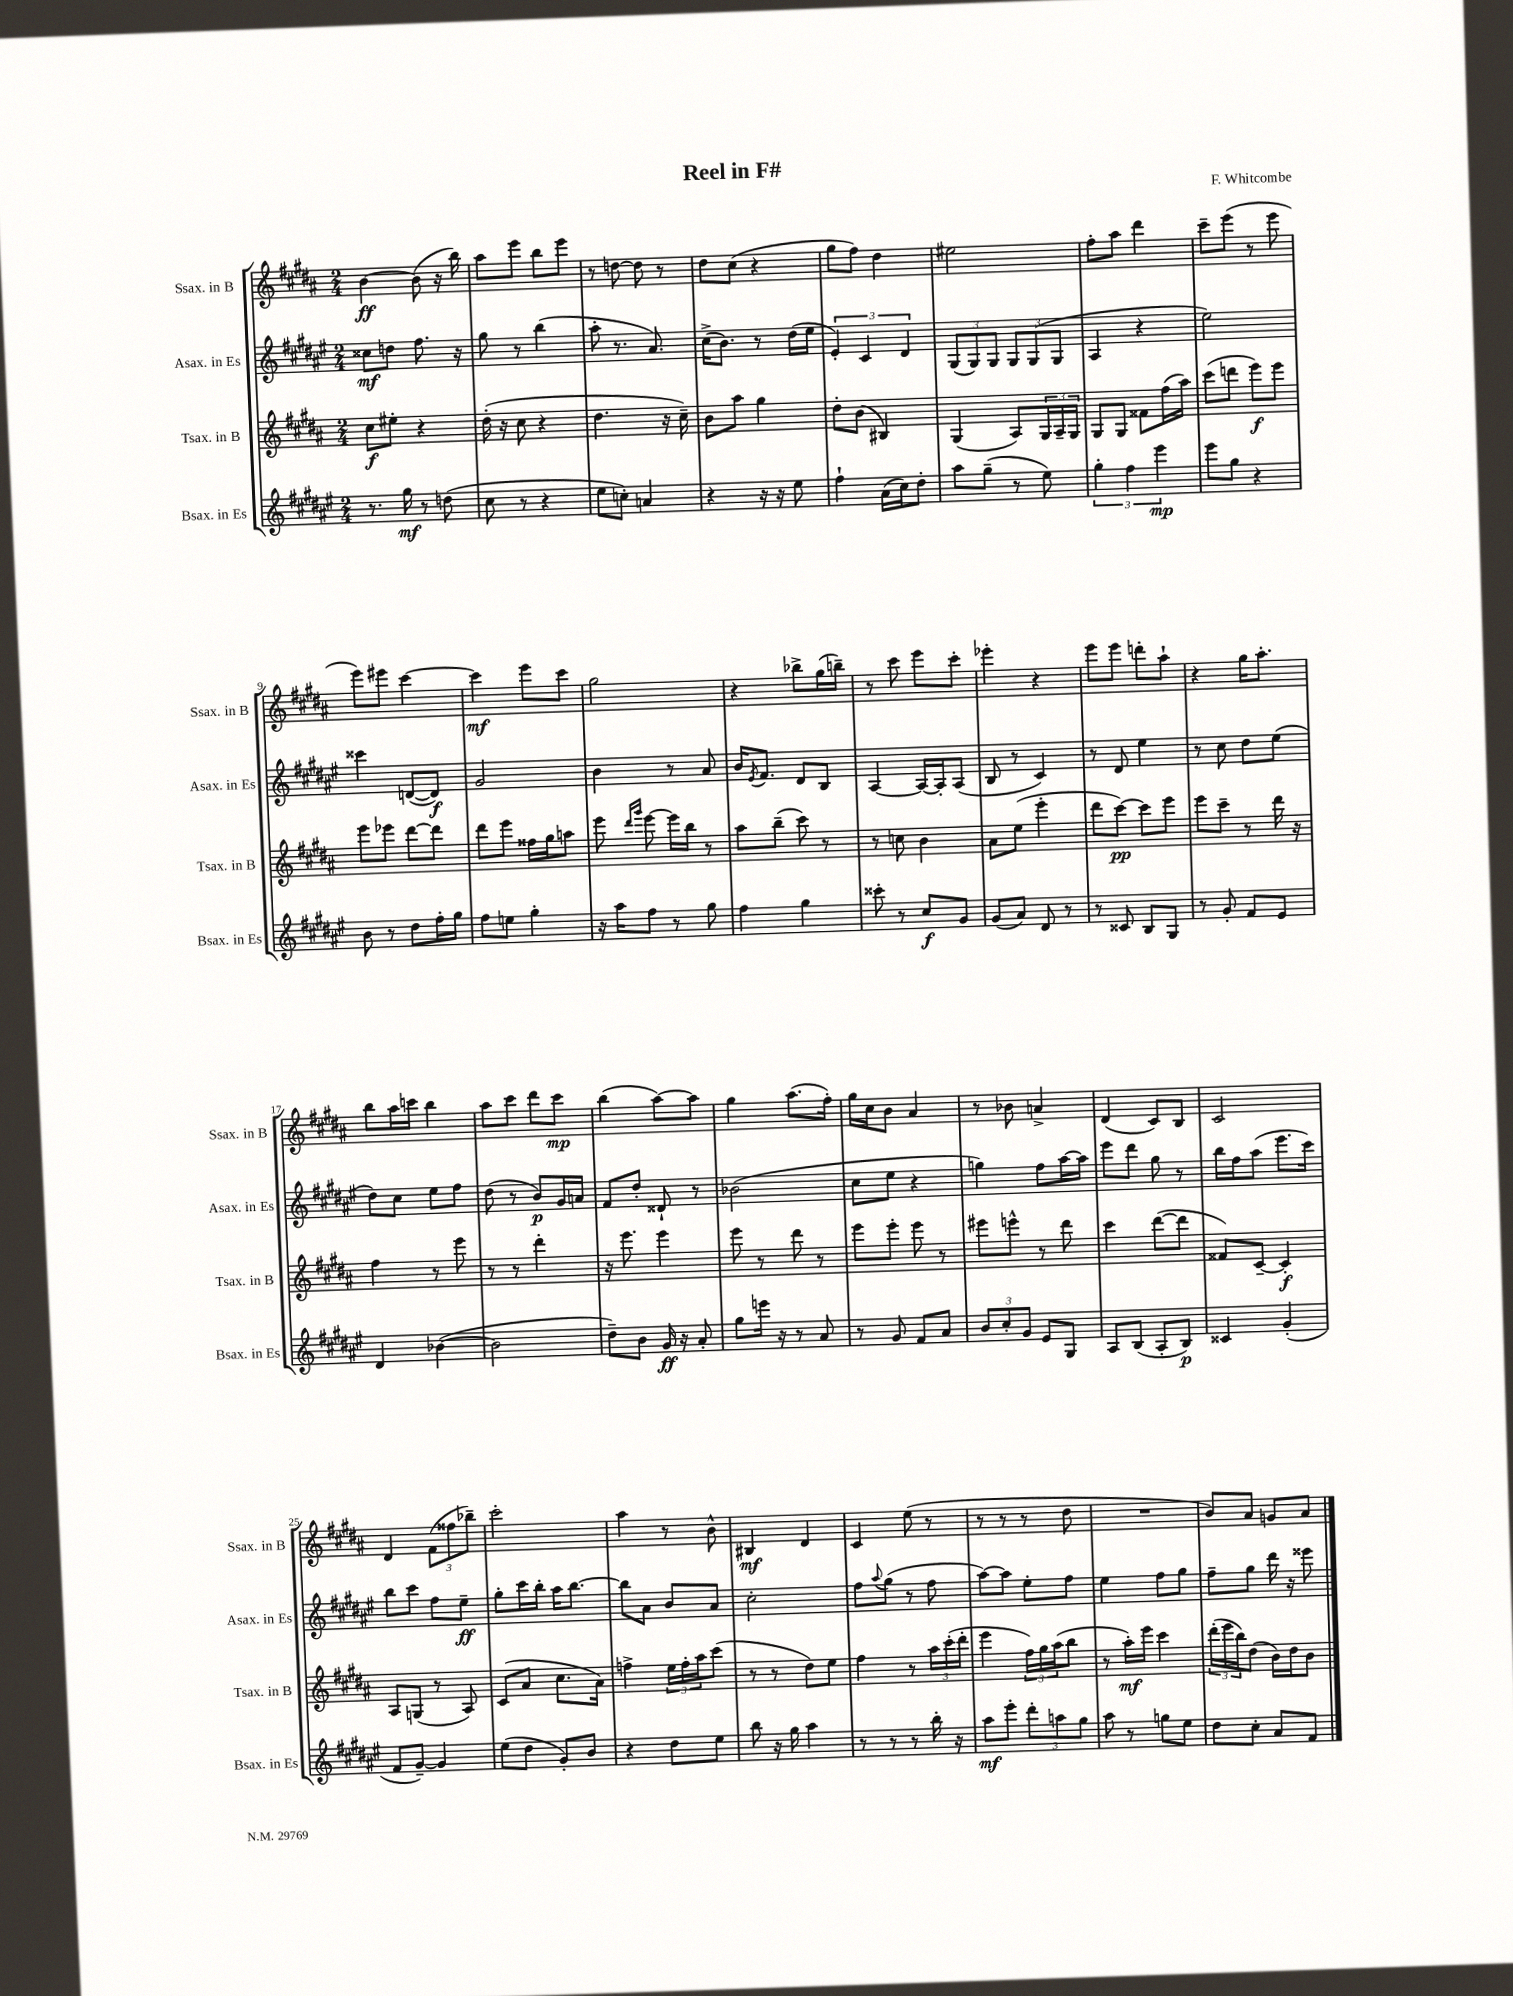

**kern	**dynam	**kern	**dynam	**kern	**dynam	**kern	**dynam
*part4	*part4	*part3	*part3	*part2	*part2	*part1	*part1
*staff4	*staff4	*staff3	*staff3	*staff2	*staff2	*staff1	*staff1
*I"Bsax. in Es	*	*I"Tsax. in B	*	*I"Asax. in Es	*	*I"Ssax. in B	*
*I'Bsax. in Es	*	*I'Tsax. in B	*	*I'Asax. in Es	*	*I'Ssax. in B	*
*clefG2	*	*clefG2	*	*clefG2	*	*clefG2	*
*k[f#c#g#d#a#e#]	*	*k[f#c#g#d#a#]	*	*k[f#c#g#d#a#e#]	*	*k[f#c#g#d#a#]	*
*M2/4	*	*M2/4	*	*M2/4	*	*M2/4	*
=1	=1	=1	=1	=1	=1	=1	=1
8.r	.	8cc#\L	f	8cc##X\L	mf	[4b\	ff
.	.	8ee#X'\J	.	8ddn\J	.	.	.
16gg#\	mf	.	.	.	.	.	.
8r	.	4r	.	8.ff#\	.	(8b\]	.
(8ddn\	.	.	.	.	.	16r	.
.	.	.	.	16r	.	16bb\)	.
=2	=2	=2	=2	=2	=2	=2	=2
8cc#\	.	(16dd#'\	.	8gg#\	.	8aa#\L	.
.	.	16r	.	.	.	.	.
8r	.	8cc#\	.	8r	.	8eee\J	.
4r	.	4r	.	(4bb\	.	8bb\L	.
.	.	.	.	.	.	8eee\J	.
=3	=3	=3	=3	=3	=3	=3	=3
8ee#\L	.	4.dd#\	.	8aa#'\	.	8r	.
8ccn'\J)	.	.	.	8.r	.	[8ddn\	.
4an/	.	.	.	.	.	8dd\]	.
.	.	.	.	8.a#/)	.	.	.
.	.	16r	.	.	.	8r	.
.	.	16cc#~\)	.	.	.	.	.
=4	=4	=4	=4	=4	=4	=4	=4
4r	.	8b\L	.	(16cc#^\KL	.	8dd#\L	.
.	.	.	.	8.b\J)	.	.	.
.	.	8aa#\J	.	.	.	(8cc#\J	.
16r	.	4gg#\	.	8r	.	4r	.
16r	.	.	.	.	.	.	.
8ee#\	.	.	.	(16dd#\LL	.	.	.
.	.	.	.	16ee#\JJ	.	.	.
=5	=5	=5	=5	=5	=5	=5	=5
4ff#`\	.	8dd#'\L	.	6e#'/)	.	8gg#\L	.
.	.	(8b\J	.	.	.	8ff#\J)	.
.	.	.	.	6c#/	.	.	.
(16a#\LL	.	4B#X/)	.	.	.	4dd#\	.
16cc#\J)	.	.	.	.	.	.	.
.	.	.	.	6d#/	.	.	.
8dd#'\J	.	.	.	.	.	.	.
=6	=6	=6	=6	=6	=6	=6	=6
8aa#\L	.	(4G#/	.	(12G#/L	.	2ee#X\	.
.	.	.	.	12G#/)	.	.	.
(8gg#~\J	.	.	.	.	.	.	.
.	.	.	.	12G#/J	.	.	.
8r	.	8A#/L)	.	12G#/L	.	.	.
.	.	.	.	(12G#/	.	.	.
8ee#\)	.	24G#/L	.	.	.	.	.
.	.	24A#~/	.	12G#/J	.	.	.
.	.	24G#/JJ	.	.	.	.	.
=7	=7	=7	=7	=7	=7	=7	=7
6gg#'\	.	8G#/L	.	4A#/	.	8ff#'\L	.
.	.	8G#/J	.	.	.	8aa#\J	.
6ff#\	.	.	.	.	.	.	.
.	.	8f##X\L	.	4r	.	4ddd#\	.
6eee#\	mp	.	.	.	.	.	.
.	.	(16ff#\L	.	.	.	.	.
.	.	16aa#\JJ)	.	.	.	.	.
=8	=8	=8	=8	=8	=8	=8	=8
8eee#\L	.	(8ccc#\L	.	2ee#\)	.	8ccc#~\L	.
8gg#\J	.	8dddn\J	.	.	.	(8eee\J	.
4r	.	8eee\L)	f	.	.	8r	.
.	.	8eee\J	.	.	.	8eee\	.
!!LO:LB:g=z
=9	=9	=9	=9	=9	=9	=9	=9
8b\	.	8eee\L	.	4ccc##X\	.	8eee\L)	.
8r	.	8eee-X\J	.	.	.	8eee#X\J	.
8dd#\L	.	[8ddd#\L	.	([8dn/L	.	[4ccc#\	.
16ff#'\L	.	8ddd#\J]	.	8d/J])	f	.	.
16gg#\JJ	.	.	.	.	.	.	.
=10	=10	=10	=10	=10	=10	=10	=10
8ff#\L	.	8ddd#\L	.	2g#/	.	4ccc#\]	mf
8een\J	.	8eee\J	.	.	.	.	.
4gg#'\	.	16ff##X\LL	.	.	.	8eee\L	.
.	.	16gg#\J	.	.	.	.	.
.	.	8aan\J	.	.	.	8ccc#\J	.
=11	=11	=11	=11	=11	=11	=11	=11
16r	.	8eee\	.	4b\	.	2gg#\	.
16aa#\KL	.	.	.	.	.	.	.
.	.	16qqddd#/LL	.	.	.	.	.
.	.	16qqggg#/JJ	.	.	.	.	.
8ff#\J	.	[8eee\	.	.	.	.	.
8r	.	16eee\LL]	.	8r	.	.	.
.	.	16bb\JJ	.	.	.	.	.
8gg#\	.	8r	.	8a#/	.	.	.
=12	=12	=12	=12	=12	=12	=12	=12
4ff#\	.	8aa#\L	.	16b/KL	.	4r	.
.	.	.	.	8qe#/	.	.	.
.	.	.	.	8.f#/J	.	.	.
.	.	(8bb~\J	.	.	.	.	.
4gg#\	.	8ccc#\)	.	8d#/L	.	8bb-X^\L	.
.	.	8r	.	8B/J	.	(16gg#\L	.
.	.	.	.	.	.	16bbn~\JJ)	.
=13	=13	=13	=13	=13	=13	=13	=13
8ccc##X'\	.	8r	.	[4A#/	.	8r	.
8r	.	8ccn\	.	.	.	8ccc#\	.
8cc#/L	f	4b\	.	16A#/LL_	.	8eee\L	.
.	.	.	.	16A#'/J]	.	.	.
8g#/J	.	.	.	(8A#/J	.	8ccc#'\J	.
=14	=14	=14	=14	=14	=14	=14	=14
(8g#/L	.	8a#\L	.	8B/	.	4eee-X'\	.
8a#/J)	.	(8ee\J	.	8r	.	.	.
8d#/	.	4eee'\	.	4c#/)	.	4r	.
8r	.	.	.	.	.	.	.
=15	=15	=15	=15	=15	=15	=15	=15
8r	.	8ddd#\L	.	8r	.	8eee\L	.
8c##X/	.	[8ccc#\J)	pp	8d#/	.	8eee\J	.
8B/L	.	8ccc#\L]	.	4ee#\	.	8dddn'\L	.
8G#/J	.	8eee\J	.	.	.	8aa#`\J	.
=16	=16	=16	=16	=16	=16	=16	=16
8r	.	8eee\L	.	8r	.	4r	.
8g#'/	.	8ccc#~\J	.	8cc#\	.	.	.
8f#/L	.	8r	.	8dd#\L	.	16gg#\KL	.
.	.	.	.	.	.	8.aa#'\J	.
8e#/J	.	16ddd#\	.	(8ee#\J	.	.	.
.	.	16r	.	.	.	.	.
!!LO:LB:g=z
=17	=17	=17	=17	=17	=17	=17	=17
4d#/	.	4ff#\	.	8dd#\L)	.	8bb\L	.
.	.	.	.	8cc#\J	.	16aa#\L	.
.	.	.	.	.	.	16cccn\JJ	.
([4b-X\	.	8r	.	8ee#\L	.	4bb\	.
.	.	8eee\	.	8ff#\J	.	.	.
=18	=18	=18	=18	=18	=18	=18	=18
2b-\]	.	8r	.	(8dd#\	.	8aa#\L	.
.	.	8r	.	8r	.	8ccc#\J	.
.	.	4ddd#'\	.	8b/L)	p	8ddd#\L	.
.	.	.	.	16g#/L	.	8ccc#\J	mp
.	.	.	.	16an/JJ	.	.	.
=19	=19	=19	=19	=19	=19	=19	=19
8dd#~\L)	.	16r	.	8f#/L	.	(4bb\	.
.	.	8.eee\	.	.	.	.	.
8b\J	.	.	.	8dd#'/J	.	.	.
16g#/	ff	4eee\	.	8d##X`/	.	[8aa#\L)	.
16r	.	.	.	.	.	.	.
8a#'/	.	.	.	8r	.	8aa#\J]	.
=20	=20	=20	=20	=20	=20	=20	=20
8gg#\L	.	8eee\	.	(2b-X\	.	4gg#\	.
16eeen\Jk	.	8r	.	.	.	.	.
16r	.	.	.	.	.	.	.
8r	.	8ddd#\	.	.	.	(8.aa#\L	.
8a#/	.	8r	.	.	.	.	.
.	.	.	.	.	.	16ff#'\Jk)	.
=21	=21	=21	=21	=21	=21	=21	=21
8r	.	8eee\L	.	8cc#\L	.	16gg#\LL	.
.	.	.	.	.	.	16cc#\J	.
8g#/	.	8eee'\J	.	8ee#\J	.	8b\J	.
8f#/L	.	8eee\	.	4r	.	4a#/	.
8a#/J	.	8r	.	.	.	.	.
=22	=22	=22	=22	=22	=22	=22	=22
12b/L	.	8eee#X\L	.	4ggn\)	.	8r	.
12cc#'/	.	.	.	.	.	.	.
.	.	8eeen^^\J	.	.	.	8b-X\	.
12g#/J	.	.	.	.	.	.	.
8e#/L	.	8r	.	8ff#\L	.	4an^/	.
8G#/J	.	8ddd#\	.	[16aa#\L	.	.	.
.	.	.	.	16aa#\JJ]	.	.	.
=23	=23	=23	=23	=23	=23	=23	=23
8A#/L	.	4ccc#\	.	8eee#\L	.	(4d#/	.
(8B/J	.	.	.	8ddd#\J	.	.	.
8A#'/L	.	([8ddd#\L	.	8gg#\	.	8c#/L)	.
8B/J)	p	8ddd#\J]	.	8r	.	8B/J	.
=24	=24	=24	=24	=24	=24	=24	=24
4c##X/	.	8f##X/L)	.	16bb\LL	.	2c#/	.
.	.	.	.	16ff#\J	.	.	.
.	.	[8c#~/J	.	(8aa#\J	.	.	.
(4g#'/	.	4c#'/]	f	8.eee#\L	.	.	.
.	.	.	.	16ccc#\Jk)	.	.	.
!!LO:LB:g=z
=25	=25	=25	=25	=25	=25	=25	=25
8f#/L	.	8A#/L	.	8bb\L	.	4d#/	.
[8g#~/J)	.	(8Gn/J	.	8ccc#\J	.	.	.
4g#/]	.	8r	.	8ff#\L	.	(12f#\L	.
.	.	.	.	.	.	12ff##X\	.
.	.	8A#/)	.	8ee#~\J	ff	.	.
.	.	.	.	.	.	12bb-X~\J)	.
=26	=26	=26	=26	=26	=26	=26	=26
(8ee#\L	.	(8c#/L	.	8gg#'\L	.	2ccc#'\	.
8dd#\J	.	8a#/J	.	16ccc#\L	.	.	.
.	.	.	.	16bb'\JJ	.	.	.
8g#'/L)	.	8.cc#\L	.	16aa#\KL	.	.	.
.	.	.	.	[8.bb\J	.	.	.
8b/J	.	.	.	.	.	.	.
.	.	16a#\Jk)	.	.	.	.	.
=27	=27	=27	=27	=27	=27	=27	=27
4r	.	4ffn^\	.	8bb\L]	.	4aa#\	.
.	.	.	.	8a#\J	.	.	.
8dd#\L	.	24ee\LL	.	8b/L	.	8r	.
.	.	24ff'\	.	.	.	.	.
.	.	24aa#\J	.	.	.	.	.
8ee#\J	.	(8ccc#\J	.	8a#/J	.	8b^^\	.
=28	=28	=28	=28	=28	=28	=28	=28
8bb\	.	8r	.	2cc#'\	.	4B#X/	mf
16r	.	8r	.	.	.	.	.
16gg#\	.	.	.	.	.	.	.
4aa#\	.	8dd#\L)	.	.	.	4d#/	.
.	.	8ee\J	.	.	.	.	.
=29	=29	=29	=29	=29	=29	=29	=29
8r	.	4ff#\	.	8ff#\L	.	4c#/	.
.	.	.	.	8qqaa#/	.	.	.
8r	.	.	.	(8gg#\J	.	.	.
8r	.	8r	.	8r	.	(8ee\	.
16bb'\	.	24aa#\LL	.	8ff#\	.	8r	.
.	.	(24ccc#'\	.	.	.	.	.
16r	.	.	.	.	.	.	.
.	.	24ddd#'\JJ	.	.	.	.	.
=30	=30	=30	=30	=30	=30	=30	=30
8aa#\L	mf	4eee\	.	[8aa#\L)	.	8r	.
8eee#'\J	.	.	.	8aa#\J]	.	8r	.
12ddd#'\L	.	24ff#\LL)	.	8ee#'\L	.	8r	.
.	.	24gg#\	.	.	.	.	.
12aan\	.	(24aa#\J	.	.	.	.	.
.	.	8bb\J	.	8ff#\J	.	8dd#\	.
12gg#\J	.	.	.	.	.	.	.
=31	=31	=31	=31	=31	=31	=31	=31
8aa#\	.	8r	.	4ee#\	.	2r	.
8r	.	16aa#'\LL)	mf	.	.	.	.
.	.	16eee\JJ	.	.	.	.	.
8ggn\L	.	4ccc#\	.	8ff#\L	.	.	.
8ee#\J	.	.	.	8gg#\J	.	.	.
=32	=32	=32	=32	=32	=32	=32	=32
8dd#\L	.	(24ddd#'\LL	.	8ff#~\L	.	8b/L)	.
.	.	24eee\	.	.	.	.	.
.	.	24bb\J)	.	.	.	.	.
8cc#'\J	.	(8dd#\J	.	8gg#\J	.	8a#/J	.
8a#/L	.	16b\LL)	.	16ddd#\	.	8gn/L	.
.	.	16dd#\J	.	16r	.	.	.
8f#/J	.	8b\J	.	8eee##X\	.	8a#/J	.
==	==	==	==	==	==	==	==
*-	*-	*-	*-	*-	*-	*-	*-
